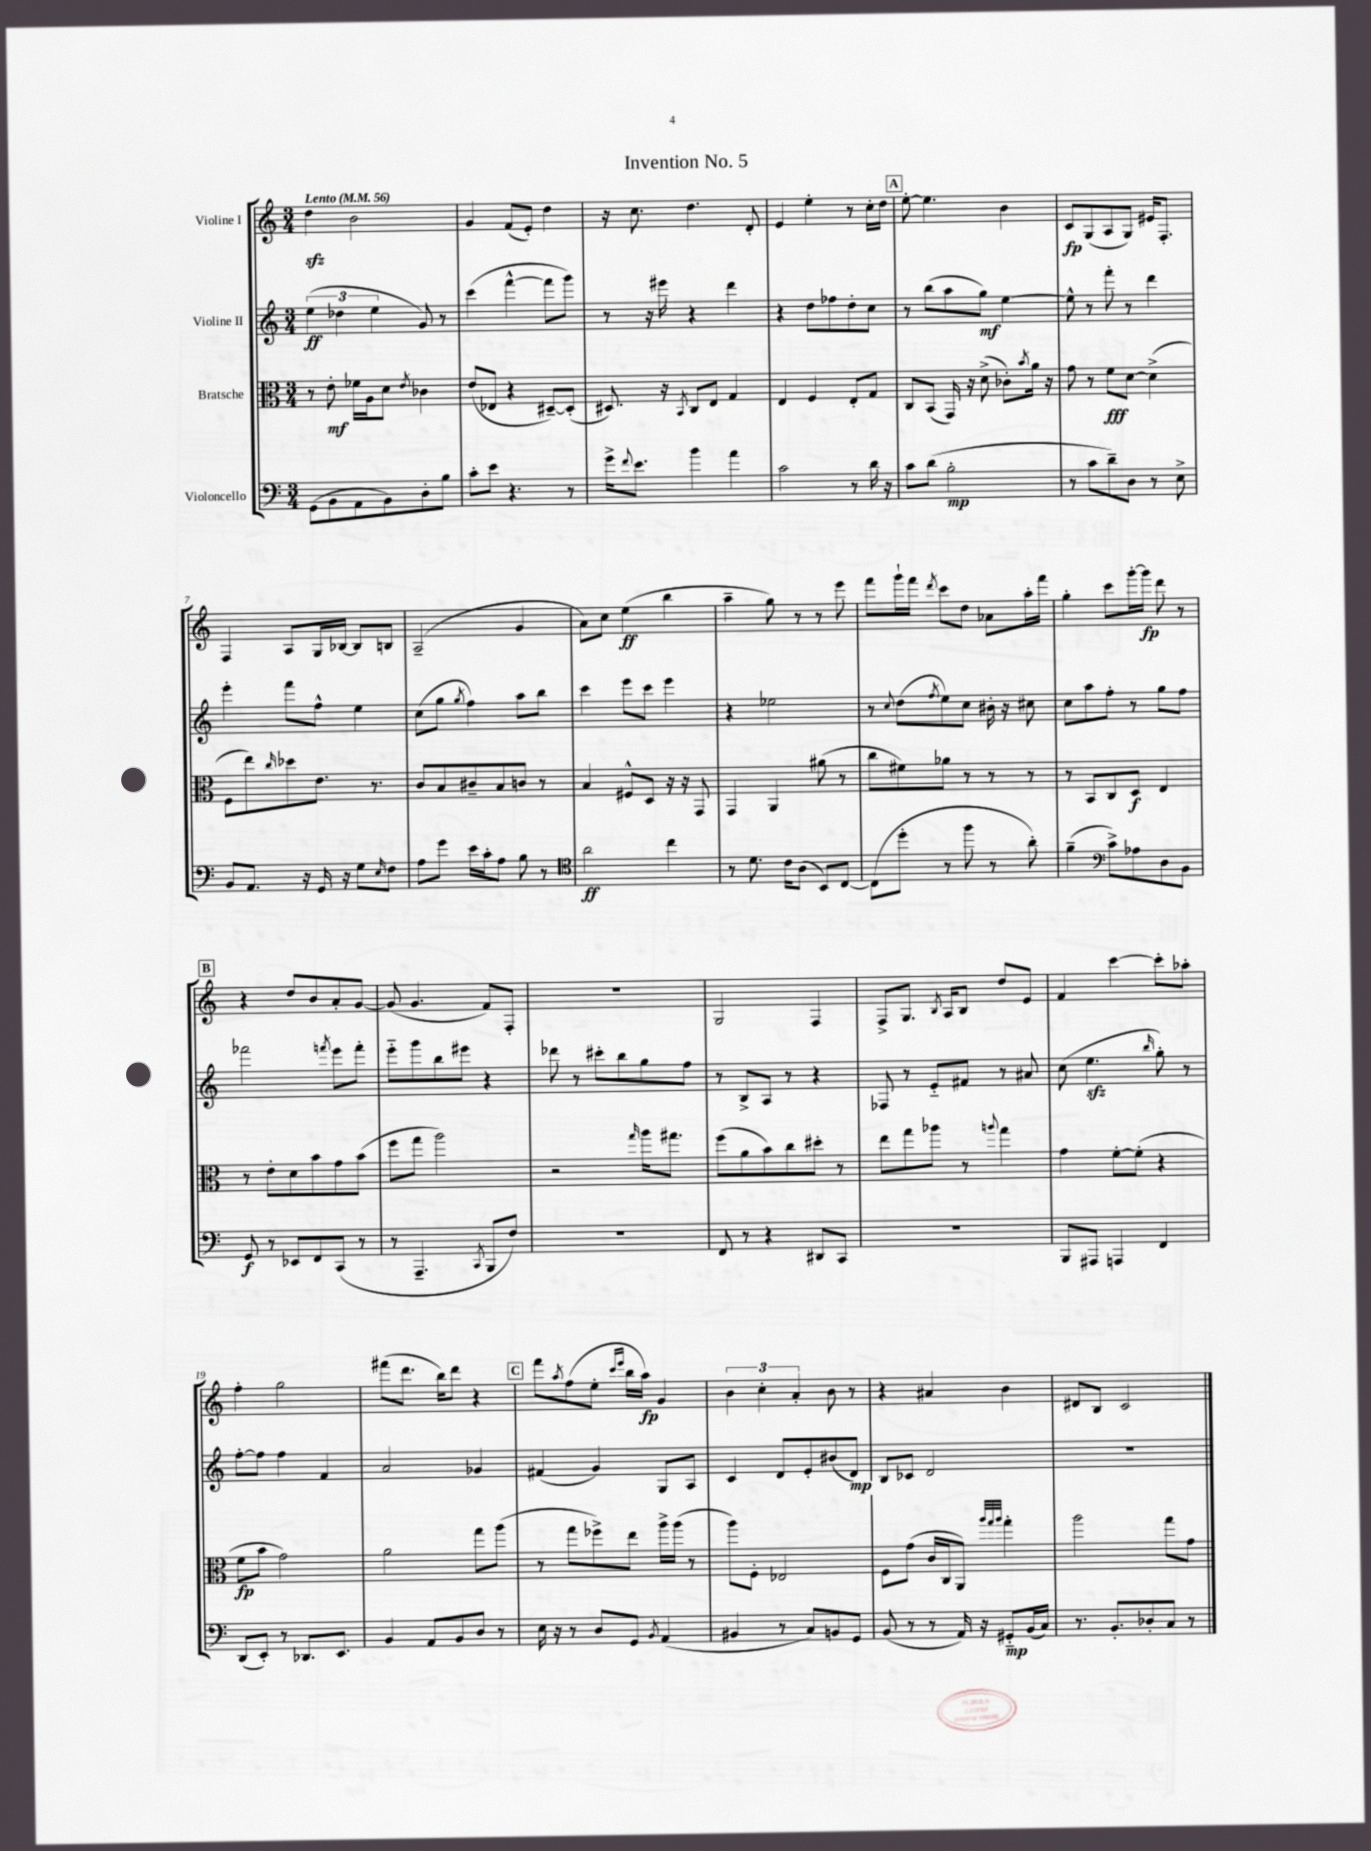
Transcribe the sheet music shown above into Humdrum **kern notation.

**kern	**kern	**kern	**kern
*staff4	*staff3	*staff2	*staff1
*clefF4	*clefC3	*clefG2	*clefG2
*k[]	*k[]	*k[]	*k[]
*M3/4	*M3/4	*M3/4	*M3/4
*MM56	*MM56	*MM56	*MM56
(8GG	8r	(6ee	4dd
8BB	8e'	.	.
.	.	6dd-	.
8AA	16f-	.	2b
.	16A	.	.
.	.	6ee	.
8BB)	8d	.	.
.	8qe	.	.
8D'	4c-	8g)	.
8B	.	8r	.
=	=	=	=
8c'	(8e	(4ccc	4g
8e	8E-	.	.
4.r	4r	[4fff^^	(8f
.	.	.	8e')
.	[8D#~)	8fff]	4dd
8r	(8D#']	8ggg)	.
=	=	=	=
16g^	8.D#)	8r	16r
8qqf	.	.	.
8.e	.	.	8.cc
.	.	16r	.
.	16r	16eee#	.
.	8qBB	.	.
4b	8C	4r	4.dd
.	8E	.	.
4a	4G	4ddd	.
.	.	.	8d'
=	=	=	=
2c	4E	4r	4e
.	4F	8dd	4ee'
.	.	8ff-	.
8r	8E'	8dd'	8r
16d	8G	8cc	16cc'
16r	.	.	16dd
=	=	=	=
8c	8C	8r	[8ee'
(8d	(8BB	(8bb	4.ee]
2B'	16GG)	8aa	.
.	16r	.	.
.	(8d^	8gg)	.
.	8c-')	[4ee	4b
.	8qb	.	.
.	16a	.	.
.	16r	.	.
=	=	=	=
8r	8g	8ee^^]	8c
8c	8r	8r	(8G
8d~)	8f	8fff'	8A
8D	[8d	8r	8G)
8r	(4d^]	4ddd	16e#
.	.	.	8.F'
8E^	.	.	.
=	=	=	=
8BB	8F	4eee'	4F
8.AA	8ee)	.	.
.	16qqcc	.	.
.	8dd-	8fff	8A
16r	.	.	.
16GG	8.e	8ff^^	16G
16r	.	.	[16B-
8G	.	4ee	8B-]
.	8.r	.	.
16qqE	.	.	.
8F	.	.	8B
=	=	=	=
8A	8c	(8cc	(2A~
8g	8B	8gg	.
.	.	8qgg	.
16e	8c#~	4ff)	.
16c'	.	.	.
8A	8B	.	.
8B	8c	8aa	4g
8r	8r	8bb	.
=	=	=	=
*clefC4	*	*	*
2a	4B	4ccc	8a)
.	.	.	8cc
.	8F#^^	8eee	(4ee
.	8D	8ccc	.
4cc	16r	4eee	4bb
.	16r	.	.
.	8GG	.	.
=	=	=	=
8r	4GG	4r	4aa~
8.d	.	.	.
.	4AA	2ee-	8gg)
16c	.	.	.
(8A	.	.	8r
8BB)	(8a#	.	8r
[8C	8r	.	8eee
=	=	=	=
(8C]	8cc	8r	8fff
.	.	8qqcc	.
8dd'	8f#)	(8dd	16ggg`
.	.	.	16fff
.	.	8qff	8qddd
8r	8a-	8ee)	8ccc
8ff	8r	8cc	8dd
8r	8r	16b#'	8a-
.	.	16r	.
8a')	8r	8cc#	16aa'
.	.	.	16fff
=	=	=	=
(4f~	8r	8cc	4gg'
.	8BB	8aa	.
*clefF4	*	*	*
8c^)	8C	8ff'	8ccc
8A-	8D	8r	[16ggg'
.	.	.	16ggg]
8D	4E	8gg	8ddd
8BB	.	8ff	8r
=	=	=	=
8GG	8r	2fff-	4r
8r	8e'	.	.
8EE-	8d	.	8dd
8FF	8b	.	8b
.	.	8qfff	.
(8CC	8g	8eee	8a'
8r	(8b	8fff'	[8g
=	=	=	=
8r	8ff	8eee'~	(8g]
4.AAA~	8gg	8ggg	4.g
.	2aa)	8bb	.
.	.	8eee#	.
8qCC	.	.	.
8BBB	.	4r	8f)
8F)	.	.	8F'
=	=	=	=
2.r	2r	8ddd-	2.r
.	.	8r	.
.	.	8ccc#'	.
.	.	8bb	.
.	16qqgg	.	.
.	16aa	8gg	.
.	8.gg#	.	.
.	.	8ff	.
=	=	=	=
8FF	(8ff	8r	2G
8r	8a	8B^	.
4r	8b)	8A	.
.	8cc	8r	.
8DD#	8dd#'	4r	4F
8CC	8r	.	.
=	=	=	=
2.r	8ee	8F-	8F^
.	8gg	8r	8.G
.	8aa-	8e'~	.
.	.	.	8qB
.	.	.	16A
.	8r	8f#	8B
.	8qqaa	.	.
.	4gg	8r	8dd
.	.	8a#	8e
=	=	=	=
8BBB	4g	(8cc	4f
8AAA#	.	4.ee	.
4AAA	[8f'	.	[4ccc
.	(8f']	.	.
.	.	16qqbb	.
4FF	4r	8gg')	8ccc']
.	.	8r	8aa-'
=	=	=	=
(8DD	8f	[8ff'	4ff'
8EE')	8b	8ff]	.
8r	2g)	4ff	2gg
8.DD-	.	.	.
.	.	4f	.
8.EE	.	.	.
=	=	=	=
4BB	2a	2a	(8fff#
.	.	.	8.ddd
8AA	.	.	.
.	.	.	16bb)
8BB	.	.	8ddd
8D	8gg	4g-	4r
8r	(8aa	.	.
=	=	=	=
16E	8r	(4f#	8fff
16r	.	.	.
.	.	.	8qaa
8r	8gg	.	(8ff
8D	8ff-^)	4g)	8ee'
.	.	.	16qqccc
.	.	.	16qqeee
8GG	8ee	.	16bb
.	.	.	16aa)
8qBB	.	.	.
(4AA	16aa^	8G	4g
.	(16aa	.	.
.	8r	8A	.
=	=	=	=
4BB#	8aa)	4c	6b
.	8F'	.	.
.	.	.	6cc'
8r	2E-	8d	.
.	.	.	6a'
8C)	.	8e'	.
8BB	.	(8b#	8b
8GG	.	8d)	8r
=	=	=	=
(8BB	8F	8B	4r
8r	(8g	8c-	.
8r	16c	2d	4a#
.	16C	.	.
16AA)	8AA)	.	.
16r	.	.	.
.	32qqaa	.	.
.	32qqgg	.	.
.	32qqaa	.	.
8GG#'~	4gg'	.	4b
(16BB	.	.	.
16C)	.	.	.
=	=	=	=
8.r	2aa	2.r	8d#
.	.	.	8B
8.BB'	.	.	.
.	.	.	2c
8D-'	.	.	.
8C	8gg	.	.
8r	8g	.	.
==	==	==	==
*-	*-	*-	*-
